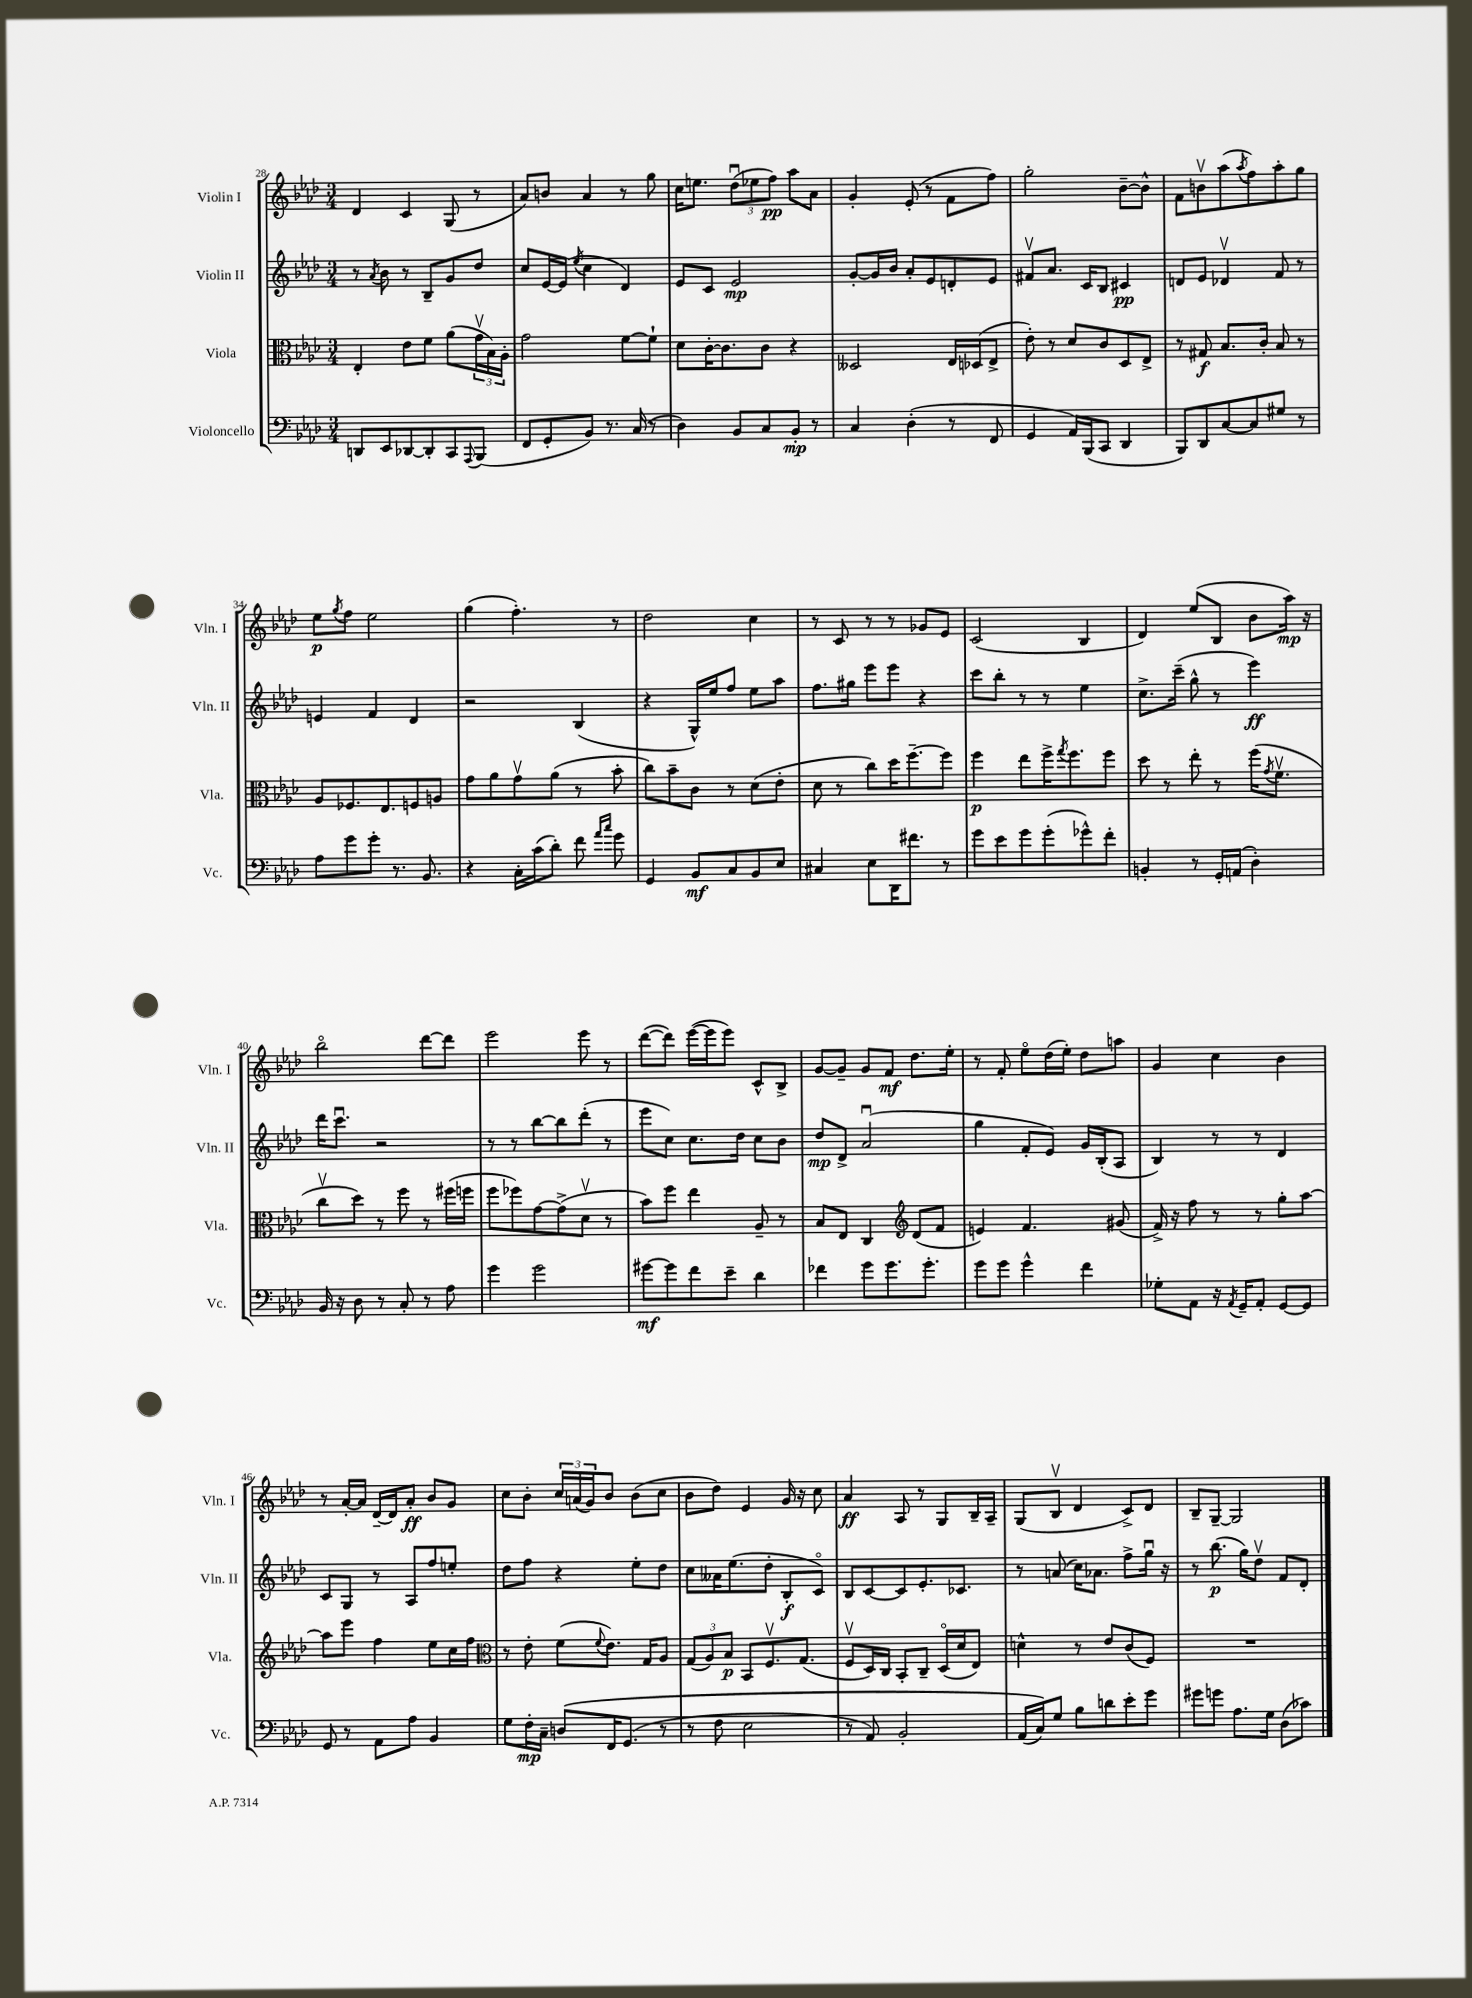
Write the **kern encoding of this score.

**kern	**kern	**kern	**kern
*staff4	*staff3	*staff2	*staff1
*clefF4	*clefC3	*clefG2	*clefG2
*k[b-e-a-d-]	*k[b-e-a-d-]	*k[b-e-a-d-]	*k[b-e-a-d-]
*M3/4	*M3/4	*M3/4	*M3/4
8DD	4E-'	8r	4d-
.	.	8qa-	.
8EE-	.	8b-	.
[8DD-	8e-	8r	4c
8DD-']	8f	8B-~	.
8CC	(8a-	8g	(8G
8qqAAA-	.	.	.
(8BBB-	24gv	8dd-	8r
.	24B-)	.	.
.	24A-'	.	.
=	=	=	=
8FF	2g	8cc	8a-)
8GG'	.	[16e-	8b
.	.	(16e-]	.
.	.	8qee-	.
8BB-)	.	4cc	4a-
8.r	.	.	.
.	[8f	4d-)	8r
(16C	.	.	.
8r	8f`]	.	8gg
=	=	=	=
4D-)	8d-	8e-	16cc
.	.	.	8.ee
.	[16c'	8c	.
.	8.c]	.	.
8BB-	.	2e-	(12dd-u
.	.	.	12ee-
8C	8c	.	.
.	.	.	12ff)
8BB-'	4r	.	8aa-
8r	.	.	8a-
=	=	=	=
4C	2D--	[8g'	4g'
.	.	16g]	.
.	.	16b-	.
(4D-'	.	8a-'	(8e-'
.	.	8e-	8r
8r	16E-	8d'	8f
.	(16D-	.	.
8FF	8E-^	8e-	8ff)
=	=	=	=
4GG	8e-')	8f#v	2gg'
.	8r	8.a-	.
16AA-)	8d-	.	.
(16BBB-	.	16c	.
8CC	8c	8B-	.
4DD-	8D-	4c#	[8b-~
.	8E-^	.	8b-^^]
=	=	=	=
8BBB-)	8r	8d	8f
8DD-	8G#	8e-	8bv
[8C	8.B-	4d-v	(8aa-
.	.	.	8qaa-
8C]	.	.	8ff)
.	16c'	.	.
8G#	8B-	8f	8aa-'
8r	8r	8r	8gg
=	=	=	=
8A-	8A-	4e	8ee-
.	.	.	8qgg
8g	8.F-	.	8ff
8g'	.	4f	2ee-
.	8.E-	.	.
8.r	.	.	.
.	8F	4d-	.
8.BB-	.	.	.
.	8A	.	.
=	=	=	=
4r	8g	2r	(4gg
.	8a-	.	.
16C'	8gv	.	4.ff')
(16c	.	.	.
8d-')	(8a-	.	.
8f	8r	(4B-	.
16qqa-	.	.	.
16qqcc	.	.	.
8g	8b-'	.	8r
=	=	=	=
4GG	8cc)	4r	2dd-
.	8b-~	.	.
8BB-	8c	16G^^)	.
.	.	16ee-	.
8C	8r	8ff	.
8BB-	(8d-	8ee-	4cc
8E-	8e-'	8aa-	.
=	=	=	=
4C#	8d-	8.ff	8r
.	8r	.	8c
.	.	16gg#	.
8E-	8cc)	8eee-	8r
16DD-	16dd-	8eee-	8r
8.f#	[8.ff~	.	.
.	.	4r	8g-
8r	8ff]	.	8e-
=	=	=	=
8g	4ff	8ccc	(2c
8e-	.	8bb-'	.
8g	8ee-	8r	.
(8g'	16ff^	8r	.
.	8qgg	.	.
.	8.ff	.	.
8g-^^)	.	4ee-	4B-
8f'	8ff	.	.
=	=	=	=
4BB'	8dd-	8.cc^	4d-)
.	8r	.	.
.	.	(16ccc~	.
8r	8ee-'	8gg^^	(8ee-
16GG'	8r	8r	8B-
(16AA	.	.	.
4D-')	(16ff	4eee-)	8b-
.	8qg	.	.
.	8.fv	.	.
.	.	.	16aa-)
.	.	.	16r
=	=	=	=
16BB-	8ccv	16ddd-	2bb-o
16r	.	8.cccu	.
8D-	8dd-)	.	.
8r	8r	2r	.
8C'	8ff	.	.
8r	8r	.	[8ddd-
8A-	(16ff#	.	8ddd-]
.	16ff	.	.
=	=	=	=
4g	8ff	8r	2eee-
.	8ff-)	8r	.
2g	[8g	[8bb-	.
.	(8g^]	8bb-]	.
.	8d-v	(8ddd-'	8eee-
.	8r	8r	8r
=	=	=	=
[8g#	8b-)	8eee-	([8ddd-
8g#]	8ff	8cc)	8ddd-])
8f	4ee-	8.cc	([16eee-
.	.	.	16eee-]
8e-~	.	.	8eee-)
.	.	16dd-	.
4d-	8A-~	8cc	8c^^
.	8r	8b-	8B-^
=	=	=	=
4f-	8B-	8dd-	[8g
.	8E-	8d-^	8g~]
8g	4C	(2a-u	8g
8.g	.	.	8f
*	*clefG2	*	*
.	(8d-	.	8.dd-
8.g'	.	.	.
.	8f	.	.
.	.	.	16ee-'
=	=	=	=
8g	4e)	4gg	8r
8g	.	.	8f'
4g^^	4.f	8f'	8ee-o
.	.	8e-)	(16dd-
.	.	.	16ee-')
4f	.	16g	8dd-
.	.	(16B-'	.
.	(8g#	8A-	8aa
=	=	=	=
8G-'	16f^)	4B-)	4g
.	16r	.	.
8AA-	8ff	.	.
16r	8r	8r	4cc
8qAA-	.	.	.
16GG~	.	.	.
8AA-'	8r	8r	.
[8GG	8gg'	4d-	4b-
8GG]	[8aa-	.	.
=	=	=	=
8GG	8aa-]	8c	8r
8r	8eee-	8G	[16a-'
.	.	.	16a-]
8AA-	4ff	8r	[16d-~
.	.	.	16d-]
8A-	.	8A-	8a-'
4BB-	8ee-	8ff	8b-
.	16cc	8ee'	8g
.	16ff	.	.
=	=	=	=
*	*clefC3	*	*
8G	8r	8dd-	8cc
16F'	8e-'	8ff	8b-'
16C~	.	.	.
&(8D	(8f	4r	24cc
.	.	.	(24a
.	.	.	24g)
.	8qqf	.	.
16FF	8.e-)	.	8b-
(8.GG	.	.	.
.	.	8ee-'	(8b-
.	16G	.	.
8r	8A-	8dd-	8cc
=	=	=	=
8r	(12G	8cc	8b-
.	12A-)	.	.
8F	.	16a--	8dd-)
.	12B-	.	.
.	.	(8.ee-	.
2E-	8BB-	.	4e-
.	8.Fv	8dd-'	.
.	.	8B-'	16g
.	(8.G	.	16r
.	.	8co)	8cc
=	=	=	=
8r	8Fv	8B-	4a-
8AA-)	16D-)	[8c	.
.	16C	.	.
2BB-'	8BB-'	8c]	8A-
.	8C~	8.e-'	8r
.	(16D-o	.	8G
.	16d-	8.c-	.
.	8E-)	.	16B-~
.	.	.	16A-~
=	=	=	=
(16AA-	4d^^	8r	(8G
16C)&)	.	.	.
8G	.	(8a	8B-v
8B-	8r	16cc)	4d-
.	.	8.a-	.
8d	8e-	.	.
8e-'	(8c	8ff^	8c^)
8g	8F)	16ggu	8d-
.	.	16r	.
=	=	=	=
8g#	2.r	8r	8B-~
8g	.	(8.bb-	[8G~
8.A-	.	.	2G]
.	.	16gg)	.
.	.	8dd-v	.
16G	.	.	.
(8D-	.	8f	.
8c-)	.	8d-'	.
==	==	==	==
*-	*-	*-	*-
